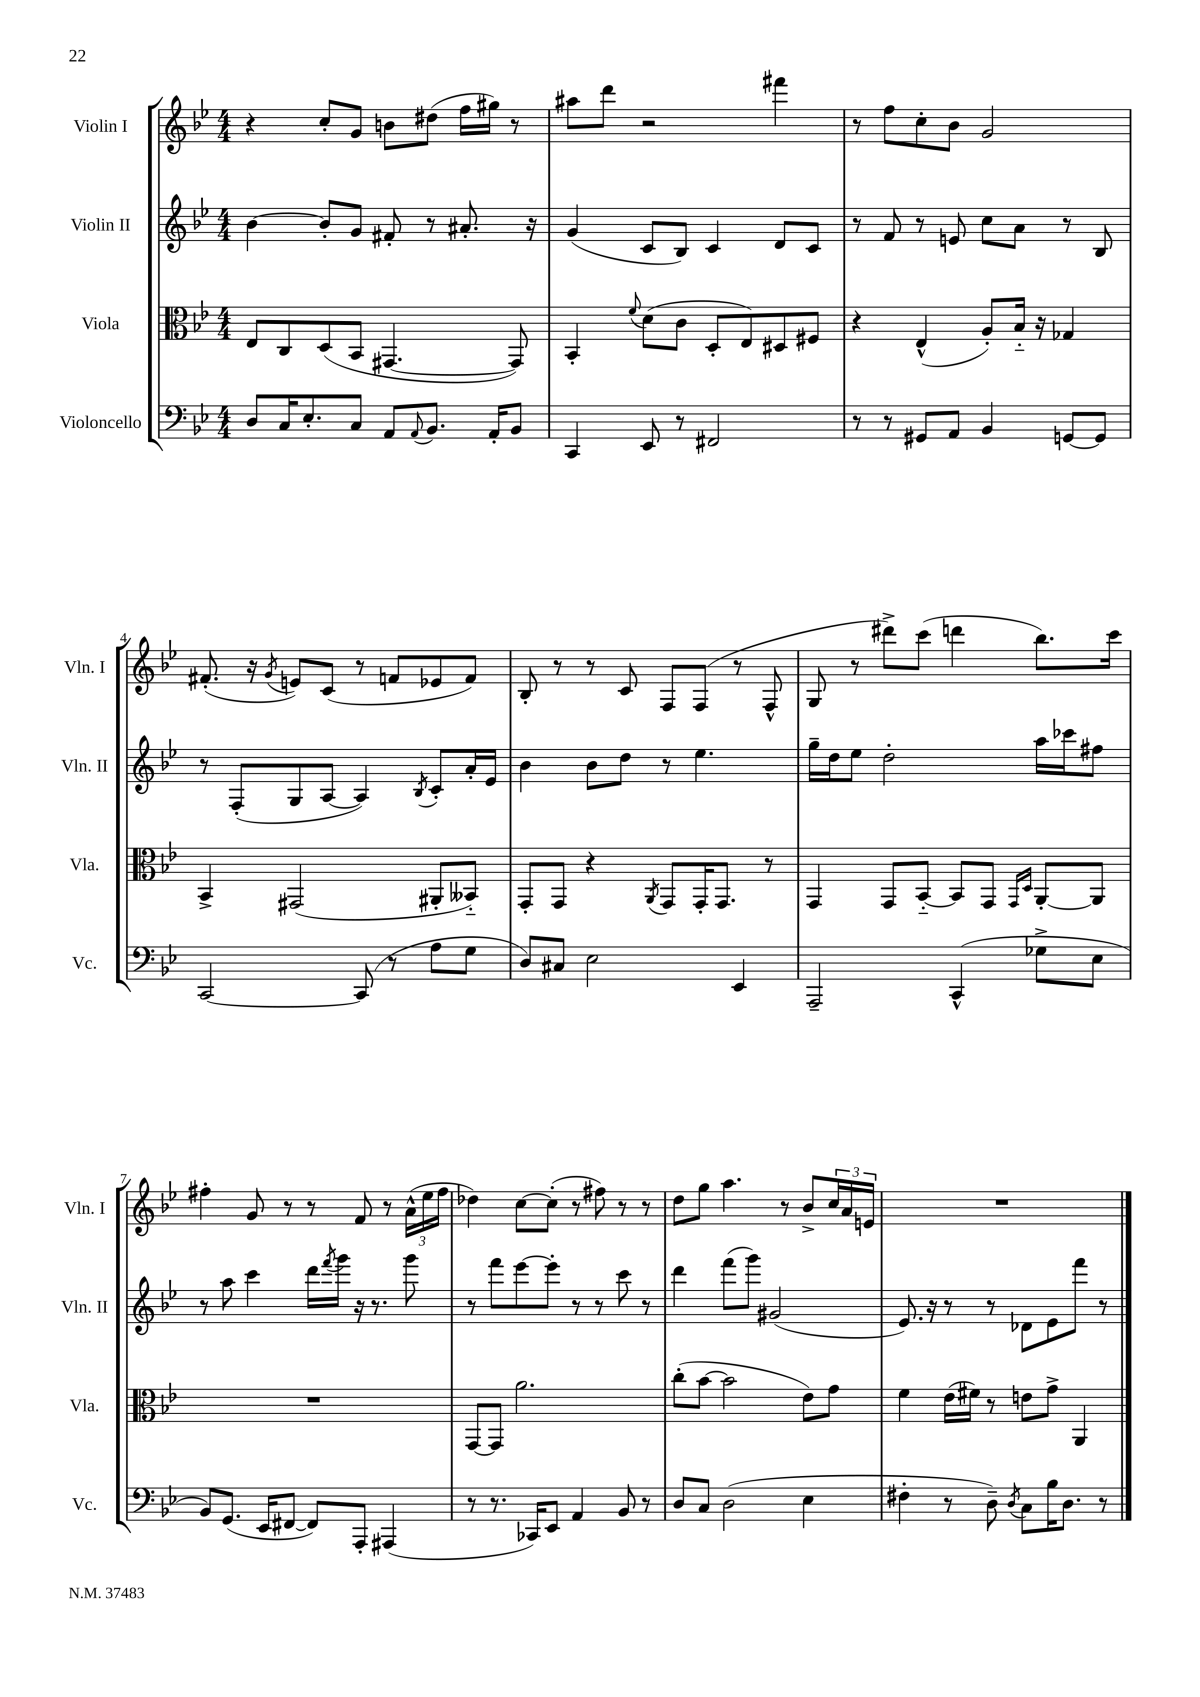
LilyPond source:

<<
\new StaffGroup <<
\new Staff = "s0" \with { instrumentName = "Violin I" shortInstrumentName = "Vln. I" } {
    \clef treble \key bes \major \numericTimeSignature \time 4/4
    r4 c''8-. g'8 b'8 dis''8( f''16 gis''16) r8 |
    ais''8 d'''8 r2 fis'''4 |
    r8 f''8 c''8-. bes'8 g'2 |
    fis'8.-.( r16 \acciaccatura { g'8 } e'8) c'8( r8 f'8 ees'8 f'8) |
    bes8-. r8 r8 c'8 f8 f8( r8 f8-^ |
    g8 r8 dis'''8->) c'''8( d'''4 bes''8.) c'''16 |
    fis''4-. g'8 r8 r8 f'8 r8 \tuplet 3/2 { a'16-^( ees''16 fis''16 } |
    des''4) c''8~ c''8-.( r8 fis''8) r8 r8 |
    d''8 g''8 a''4. r8 bes'8-> \tuplet 3/2 { c''16 a'16 e'16 } |
    R1 \bar "|." |
}
\new Staff = "s1" \with { instrumentName = "Violin II" shortInstrumentName = "Vln. II" } {
    \clef treble \key bes \major \numericTimeSignature \time 4/4
    bes'4~ bes'8-. g'8 fis'8-. r8 ais'8.-. r16 |
    g'4( c'8 bes8) c'4 d'8 c'8 |
    r8 f'8 r8 e'8 c''8 a'8 r8 bes8 |
    r8 f8-.( g8 a8~ a4) \acciaccatura { bes8 } c'8-. a'16-. ees'16 |
    bes'4 bes'8 d''8 r8 ees''4. |
    g''16-- d''16 ees''8 d''2-. a''16 ces'''16 fis''8 |
    r8 a''8 c'''4 d'''16 \acciaccatura { f'''8 } g'''16 r16 r8. g'''8 |
    r8 f'''8 ees'''8~ ees'''8-. r8 r8 c'''8 r8 |
    d'''4 f'''8( g'''8) gis'2( |
    ees'8.) r16 r8 r8 des'8 ees'8 f'''8 r8 \bar "|." |
}
\new Staff = "s2" \with { instrumentName = "Viola" shortInstrumentName = "Vla." } {
    \clef alto \key bes \major \numericTimeSignature \time 4/4
    ees8 c8 d8( bes,8 gis,4.~ gis,8) |
    bes,4-. \appoggiatura { f'8 } d'8( c'8 d8-. ees8) dis8 fis8 |
    r4 ees4-^( a8-.) bes16-_ r16 ges4 |
    bes,4-> gis,2( ais,8-. beses,8-_) |
    g,8-. g,8 r4 \acciaccatura { a,8 } g,8 g,16-. g,8. r8 |
    g,4 g,8 bes,8~-_ bes,8 g,8 \grace { g,16 d16 } a,8~-. a,8 |
    R1 |
    g,8~ g,8 a'2. |
    c''8-.( bes'8~ bes'2 ees'8) g'8 |
    f'4 ees'16( fis'16) r8 e'8 g'8-> a,4 \bar "|." |
}
\new Staff = "s3" \with { instrumentName = "Violoncello" shortInstrumentName = "Vc." } {
    \clef bass \key bes \major \numericTimeSignature \time 4/4
    d8 c16 ees8.-. c8 a,8 \appoggiatura { a,8 } bes,8. a,16-. bes,8 |
    c,4 ees,8 r8 fis,2 |
    r8 r8 gis,8 a,8 bes,4 g,8~ g,8 |
    c,2~ c,8( r8 a8 g8 |
    d8) cis8 ees2 ees,4 |
    a,,2-- c,4-^( ges8-> ees8 |
    bes,8) g,8.( ees,16 fis,8~ fis,8) a,,8-. ais,,4( |
    r8 r8. ces,16) ees,8 a,4 bes,8 r8 |
    d8 c8 d2( ees4 |
    fis4-. r8 d8--) \acciaccatura { d8 } c8 bes16 d8. r8 \bar "|." |
}
>>
>>
